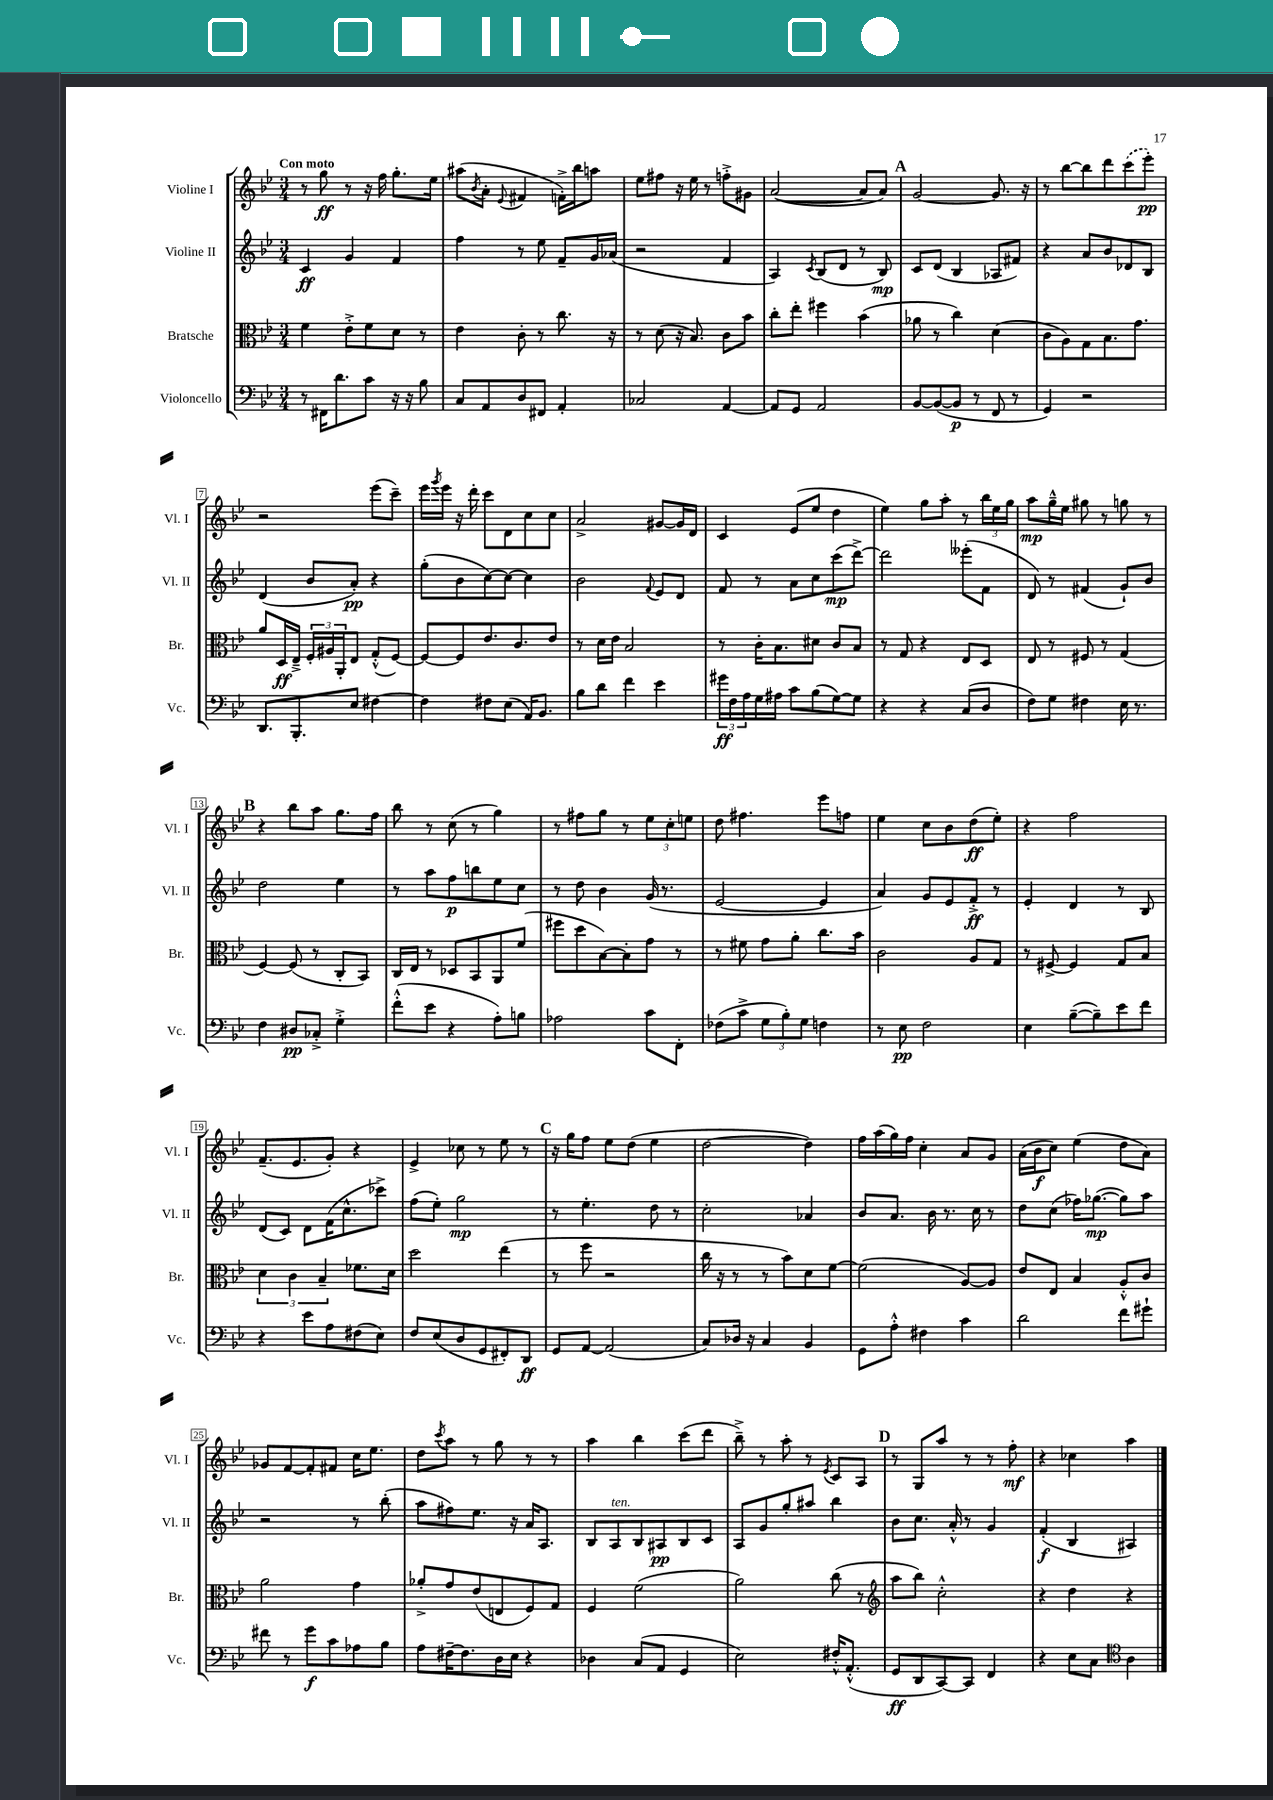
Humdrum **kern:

**kern	**kern	**kern	**kern
*staff4	*staff3	*staff2	*staff1
*clefF4	*clefC3	*clefG2	*clefG2
*k[b-e-]	*k[b-e-]	*k[b-e-]	*k[b-e-]
*M3/4	*M3/4	*M3/4	*M3/4
8r	4f	4c	8r
16FF#	.	.	8gg
8.d	.	.	.
.	8e-'^	4g	8r
8c	8f	.	16r
.	.	.	16ff
16r	8d	4f	8.gg'
16r	.	.	.
8B-	8r	.	.
.	.	.	16ee-
=	=	=	=
8C	4e-	4ff	(8aa#
.	.	.	8qb-
8AA	.	.	8a'
.	.	.	8qqe-
8D	8c'	8r	4f#
8FF#	8r	8ee-	.
4AA'	8.cc	8f~	16f'^)
.	.	.	16bb-
.	.	16g	8aa
.	16r	(16a-	.
=	=	=	=
2C-	8r	2r	8ee-
.	(8d	.	8ff#
.	16r	.	16r
.	8.B-)	.	16ee-
.	.	.	8r
[4AA	8c	4f	8ff'^
.	8b-	.	8g#
=	=	=	=
8AA]	8cc'	4A)	([2a
8GG	8ee-'	.	.
.	.	8qc	.
2AA	4ff#	(8B-	.
.	.	8d	.
.	(4b-	8r	8a]
.	.	8B-)	8a)
=	=	=	=
[8BB-	8a-	8c	[2g
(8BB-_	8r	(8d	.
8BB-]	4cc)	4B-	.
8r	.	.	.
8FF	(4d	8A-	8.g]
8r	.	8f#)	.
.	.	.	16r
=	=	=	=
4GG)	8c	4r	8r
.	8A)	.	[8bb-
2r	8G	8a	8bb-]
.	8.B-	8b-	8ddd
.	.	8d-	(8ccc
.	8.g	.	.
.	.	8B-	8eee-')
=	=	=	=
8.DD	8a	(4d	2r
.	16D	.	.
8.BBB-'	16E-~^	.	.
.	24F'	8b-	.
.	24A#	.	.
.	24AA'	.	.
8E-	8E-	8a')	.
[4F#	(8G'^^	4r	(8eee-
.	[8F)	.	8ccc~)
=	=	=	=
4F#]	8F_	(8gg'	16eee-
.	.	.	8qggg
.	.	.	16eee-
.	8F]	8b-	16r
.	.	.	16ddd'
8F#	8.e-	[8cc)	8ccc
(8E-	.	8cc_	8d
.	8.c	.	.
16AA)	.	4cc]	8cc
8.BB-	.	.	.
.	8e-	.	8cc
=	=	=	=
8B-	8r	2b-	2a^
8d	16d	.	.
.	16e-	.	.
4f	2B-	.	.
.	.	8qqf	.
4e-	.	8e-	[8g#
.	.	8d	16g#]
.	.	.	16d
=	=	=	=
24g#	8r	8f	4c
24F	.	.	.
24A	.	.	.
16G	16c'	8r	.
16A#	8.B-	.	.
8c	.	8a	(8e-
(8B-	8d#	8cc	8ee-
[8G)	8c	(8ccc	4dd
8G]	8B-	[8ddd^)	.
=	=	=	=
4r	8r	2ddd]	4ee-)
.	8G	.	.
4r	4r	.	8gg
.	.	.	8aa'
(8C	8E-	(8eee--'	8r
8D	8D	8f	24bb-
.	.	.	24ee-
.	.	.	24gg
=	=	=	=
8F)	8E-	8d)	8aa
8G	8r	8r	16gg~^^
.	.	.	16ee-
4F#	8F#	(4f#	8gg#
.	8r	.	8r
16E-	(4G	8g`)	8gg
8.r	.	.	.
.	.	8b-	8r
=	=	=	=
4F	[4F)	2dd	4r
8D#	(8F]	.	8bb-
8C-'^	8r	.	8aa
4G'^	8C'	4ee-	8.gg
.	8BB-)	.	.
.	.	.	16ff
=	=	=	=
(8f'^^	16C	8r	8bb-
.	16E-	.	.
8e-	8r	8aa	8r
4r	8D-	8ff	(8cc
.	8BB-	8bb	8r
8A')	8AA	8ee-	4gg)
8B	(8f	8cc	.
=	=	=	=
2A-	8ff#	8r	8r
.	8dd	8dd	8ff#
.	[8B-)	4b-	8gg
.	8B-']	.	8r
8c	8g	(16g	12ee-
.	.	8.r	.
.	.	.	12cc'
8FF'	8r	.	.
.	.	.	12ee
=	=	=	=
(8F-	8r	[2e-	8dd
8c^	8f#	.	4.ff#
12G	8g	.	.
12B-')	.	.	.
.	8a'	.	.
12G	.	.	.
4F	8.cc	4e-]	8eee-
.	.	.	8ff
.	16b-	.	.
=	=	=	=
8r	2c	4a)	4ee-
8E-	.	.	.
2F	.	8g	8cc
.	.	8e-	8b-
.	8A	8f'^	(8dd
.	8G	8r	8ee-')
=	=	=	=
4E-	8r	4e-'	4r
.	[8F#^	.	.
([8B-~	4F#]	4d	2ff
8B-~])	.	.	.
8e-	8G	8r	.
8f	8B-	8B-	.
=	=	=	=
4r	6d	(8d	(8.f~
.	.	8c)	.
.	6c	.	.
.	.	.	8.e-
8e-	.	8d	.
.	6B-~	.	.
8A	.	(16f	8g')
.	.	8.cc^^	.
(8F#	8.f-	.	4r
8E-)	.	8ccc-^)	.
.	16d	.	.
=	=	=	=
8F	2dd	(8ff	4e-^
(8E-	.	8ee-')	.
8D	.	2gg	8cc-
8GG	.	.	8r
8FF#')	(4ee-	.	8ee-
8DD	.	.	8r
=	=	=	=
8GG	8r	8r	16r
.	.	.	16gg
[8AA	8ff	4.ee-'	8ff
(2AA]	2r	.	8ee-
.	.	.	(8dd
.	.	8dd	4ee-
.	.	8r	.
=	=	=	=
8C)	16cc	2cc'	[2dd
.	16r	.	.
16D-	8r	.	.
16r	.	.	.
4C	8r	.	.
.	8b-)	.	.
4BB-	8d	4a-	4dd])
.	[8f	.	.
=	=	=	=
8GG	(2f]	8b-	16ff
.	.	.	(16aa
8A'^^	.	8.a	16gg)
.	.	.	16ff
4F#	.	.	4cc'
.	.	16b-	.
.	.	8.r	.
4c	[8A)	.	8a
.	.	16cc	.
.	8A]	8r	8g
=	=	=	=
2d	8e-	8dd	(16a
.	.	.	16b-
.	8E-	(8cc	8cc)
.	4B-	16ff-)	(4ee-
.	.	([8.gg-	.
8f	8A'^^	8gg-])	8dd
8g#`	8c	8aa	8a)
=	=	=	=
8f#	2a	2r	8g-
8r	.	.	[8f
8g	.	.	8f']
8c	.	.	8f#
8A-	4g	8r	16cc
.	.	.	8.ee-
8B-	.	(8bb-'	.
=	=	=	=
8A	8a-'^	8aa	8dd
.	.	.	8qccc
[16F#~	8g	8ff#)	8aa
8.F#]	.	.	.
.	(8e-	8.ee-	8r
16D	8E	.	8gg
16E-	.	16r	.
4r	8F)	16a	8r
.	.	8.A	.
.	8G	.	8r
=	=	=	=
4D-	4F	8B-	4aa
.	.	8A	.
(8C	(2f	8B-	4bb-
8AA	.	8A#	.
4GG	.	8B-	(8ccc
.	.	8c	8ddd
=	=	=	=
2E-)	2a)	8A	8bb-~^)
.	.	8g	8r
.	.	8gg'	8aa'
.	.	8aa#	8r
.	.	.	8qe-
16F#'^^	(8cc	4bb-	8c
(8.AA'^^	.	.	.
.	8r	.	8A
=	=	=	=
*	*clefG2	*	*
8GG	8aa	8b-	8r
8DD	8bb-)	8.cc	8G
[8CC)	2cc'^^	.	8aa
.	.	16a'^^	.
8CC]	.	8r	8r
4FF	.	4g	8r
.	.	.	8ff'
=	=	=	=
4r	4r	(4f'	4r
8E-	4dd	4B-	4cc-
8C	.	.	.
*clefC4	*	*	*
4A	4r	4A#)	4aa
==	==	==	==
*-	*-	*-	*-
